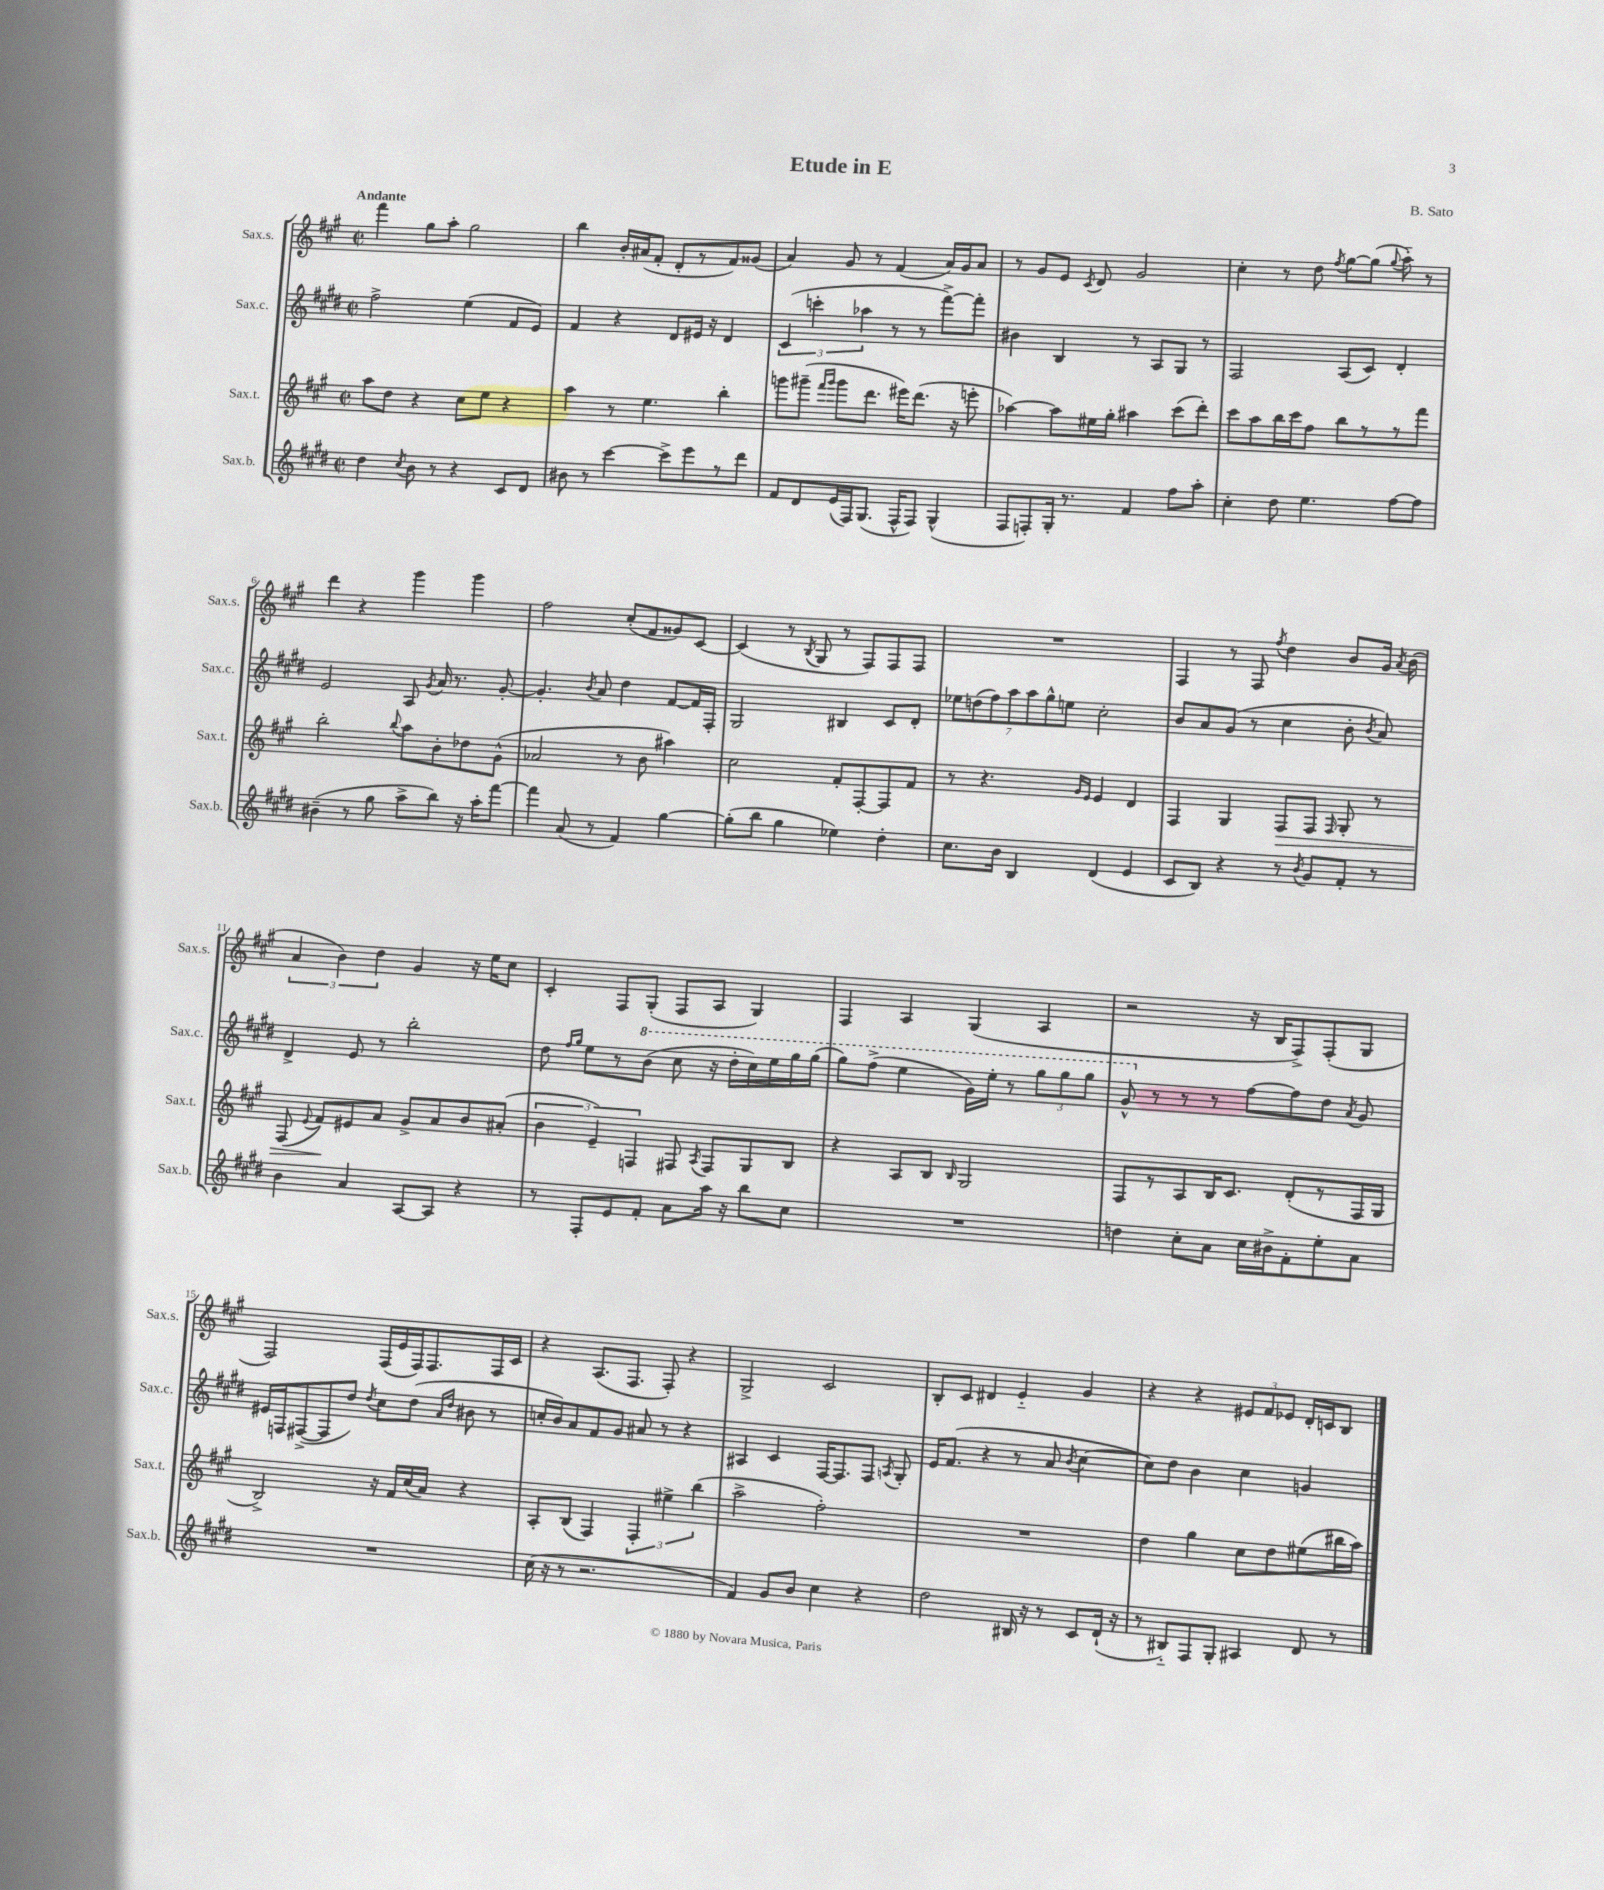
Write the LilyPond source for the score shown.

\header { title = "Etude in E" composer = "B. Sato" }
<<
\new StaffGroup <<
\new Staff = "s0" \with { instrumentName = "Sax.s." shortInstrumentName = "Sax.s." } {
    \clef treble \key a \major \defaultTimeSignature \time 2/2 \tempo "Andante"
    \autoBeamOff fis'''4 gis''8[ a''8]-. gis''2 |
    b''4 b'16[-. ais'16( fis'8]-. d'8[-. r8 fis'8) gisis'8]( |
    a'4) gis'8 r8 fis'4( a'16[) gis'16 a'8] |
    r8 gis'8[ e'8] \acciaccatura { cis'8 } d'8 gis'2 |
    cis''4-. r8 d''8 \acciaccatura { fis''8 } gis''8[~ gis''8]( \appoggiatura { gis''8 } a''8-_) r8 |
    d'''4 r4 gis'''4 gis'''4 |
    fis''2 cis''8[-.( fis'8 gisis'8) cis'8]~ |
    cis'4( r8 \acciaccatura { b8 } gis8 r8 fis8[) fis8 fis8] |
    R1 |
    fis4 r8 fis8 \acciaccatura { fis''8 } d''4 b'8[ gis'16] \acciaccatura { a'8 } b'16( |
    \tuplet 3/2 { a'4 b'4) d''4 } gis'4 r16 e''16[ cis''8] |
    cis'4-. fis8[ gis8]-.( fis8[ a8] gis4) |
    fis4 a4 gis4( a4 |
    r2 r16 b16[ fis8->) fis8-.( gis8] |
    fis2) fis16[( e'16 fis16) fis8. fis16 cis'16] |
    r4 a8.[( fis8.] fis8-.) r4 |
    gis2-> cis'2 |
    b8[-. cis'8] dis'4 e'4-_ gis'4 |
    r4 r4 \tuplet 3/2 { eis'8[ fis'8 ees'8] } d'16[-. c'16 b8] \bar "|." |
}
\new Staff = "s1" \with { instrumentName = "Sax.c." shortInstrumentName = "Sax.c." } {
    \clef treble \key e \major \defaultTimeSignature \time 2/2
    \autoBeamOff fis''2-> e''4( fis'8[ e'8]) |
    fis'4 r4 dis'8[ eis'16] r16 dis'4 |
    \tuplet 3/2 { cis'4( c'''4-. aes''4 } r8 r8 fis'''8[~->) fis'''8]-. |
    bis'4 b4 r8 a8[ gis8] r8 |
    fis2 a8[( cis'8]) dis'4-. |
    e'2 a8 \acciaccatura { gis'8 } a'16 r8. gis'8~-. |
    gis'4.-. \acciaccatura { b'8 } a'8 dis''4 fis'8[~ fis'16 fis16]-. |
    gis2 bis4 cis'8[ dis'8]-. |
    \tuplet 7/4 { ees''8[ d''8( fis''8) a''8 a''8 gis''8-^ e''8] } cis''2-. |
    b'8[ a'8 gis'8]( r8 cis''4 b'8-. \acciaccatura { b'8 } a'8) |
    dis'4-> e'8 r8 b''2-. |
    dis''8 \grace { fis''16[ gis''16] } e''8[ r8 \ottava #1 b''8]( cis'''8 r16 dis'''16[-. cis'''16) e'''16 gis'''16 gis'''16]( |
    gis'''8[) fis'''8]->( e'''4 gis''16[) e'''16]-. r8 \tuplet 3/2 { gis'''8[ gis'''8 gis'''8] } |
    gis''8-^ \ottava #0 r8 r8 r8 fis''8[~ fis''8 dis''8] \acciaccatura { a'8 } gis'8 |
    eis'16[ f16 fis8~->( fis8 dis''8]) \acciaccatura { dis''8 } cis''8[ dis''8]( \grace { a'16[ dis''16] } bis'8 r8 |
    c''16[-. b'16) a'8 fis'8 gis'8] ais'8 r8 r4 |
    ais4 cis'4 fis16[~ fis8. fis8] \acciaccatura { a8 } gis8-. |
    e'16[ fis'8.]( r4 r8 a'8 \acciaccatura { b'8 } cis''4~ |
    cis''8[) dis''8] b'4 cis''4 g'4 \bar "|." |
}
\new Staff = "s2" \with { instrumentName = "Sax.t." shortInstrumentName = "Sax.t." } {
    \clef treble \key a \major \defaultTimeSignature \time 2/2
    \autoBeamOff a''8[ d''8] r4 cis''8[ e''8] r4 |
    a''4 r8 e''4. b''4-. |
    g'''8[ gis'''8]--( \grace { fis'''16[ gis'''16] } gis'''8[ d'''8.] eis'''16[) d'''8.]( r16 e'''8-. |
    aes''4~) aes''8[ eis''16 gis''16]-. ais''4 cis'''8[( d'''8]-.) |
    cis'''8[ a''8 b''16 cis'''16 fis''8] b''8[ r8 r8 fis'''8] |
    b''2-. \appoggiatura { b''8 } a''8[ b'8-. des''8 gis'8]-^( |
    aes'2 r8 b'8 ais''4) |
    cis''2 fis'8[-. fis8~-. fis8 fis'8] |
    r8 r4. \grace { gis'16[ e'16] } e'4 d'4 |
    fis4 gis4 fis8[\> fis8] \grace { fis16 } gis8-. r8 |
    fis8( \appoggiatura { e'8 } fis'8[\!) eis'8 a'8] gis'8[-> a'8 b'8 ais'8]-.( |
    \tuplet 3/2 { b'4 e'4--) f4 } fis8 \acciaccatura { a8 } fis8[ gis8 b8] |
    r4 a8[ b8] \grace { b16 } gis2 |
    fis8[ r8 a8 b16 cis'8.] d'8[-.( r8 fis16 gis16] |
    b2->) r16 fis'16[ cis''16( a'16]) r4 |
    a8[-. b8]( fis4) \tuplet 3/2 { fis4-. eis''4-> b''4( } |
    a''2-> fis''2-.) |
    R1 |
    d''4 gis''4 cis''8[ d''8 eis''8( bis''16 a''16]) \bar "|." |
}
\new Staff = "s3" \with { instrumentName = "Sax.b." shortInstrumentName = "Sax.b." } {
    \clef treble \key e \major \defaultTimeSignature \time 2/2
    \autoBeamOff dis''4 \acciaccatura { cis''8 } b'8 r8 r4 cis'8[ dis'8] |
    bis'8 r8 cis'''4~ cis'''8[-> e'''8 r8 dis'''8] |
    fis'8[ dis'8 e'16( fis16) gis8.]( fis16[-^ fis8]) gis4-^( |
    fis8[ f8-.) gis16]-. r8. fis'4 fis''8[ a''8]-. |
    cis''4-. dis''8 e''4. fis''8[~ fis''8] |
    bis'4--( r8 gis''8 a''8[-> b''8]) r16 a''16[-. fis'''8]~ |
    fis'''4 a'8( r8 fis'4) gis''4~ |
    gis''8[-.( b''8] gis''4 ees''4) dis''4-. |
    cis''8.[ b'16] b4 dis'4( e'4 |
    cis'8[ b8]) r4 r8 \acciaccatura { b'8 } gis'8[ fis'8]-. r8 |
    b'4 a'4 a8[~ a8] r4 |
    r8 fis8[-. e'8 fis'8]-. a'8[ a''16] r16 b''8[ cis''8] |
    R1 |
    d''4 cis''8[-. a'8] cis''16[ bis'16-> fis'8-. e''8-. a'8] |
    R1 |
    cis''16( r16 r8 r2. |
    fis'4) gis'8[ b'8] cis''4 r4 |
    dis''2 bis16 r16 r8 cis'8[ dis'16]-!( r16 |
    r8 bis8[-_) fis8 gis8]-. ais4 dis'8 r8 \bar "|." |
}
>>
>>
